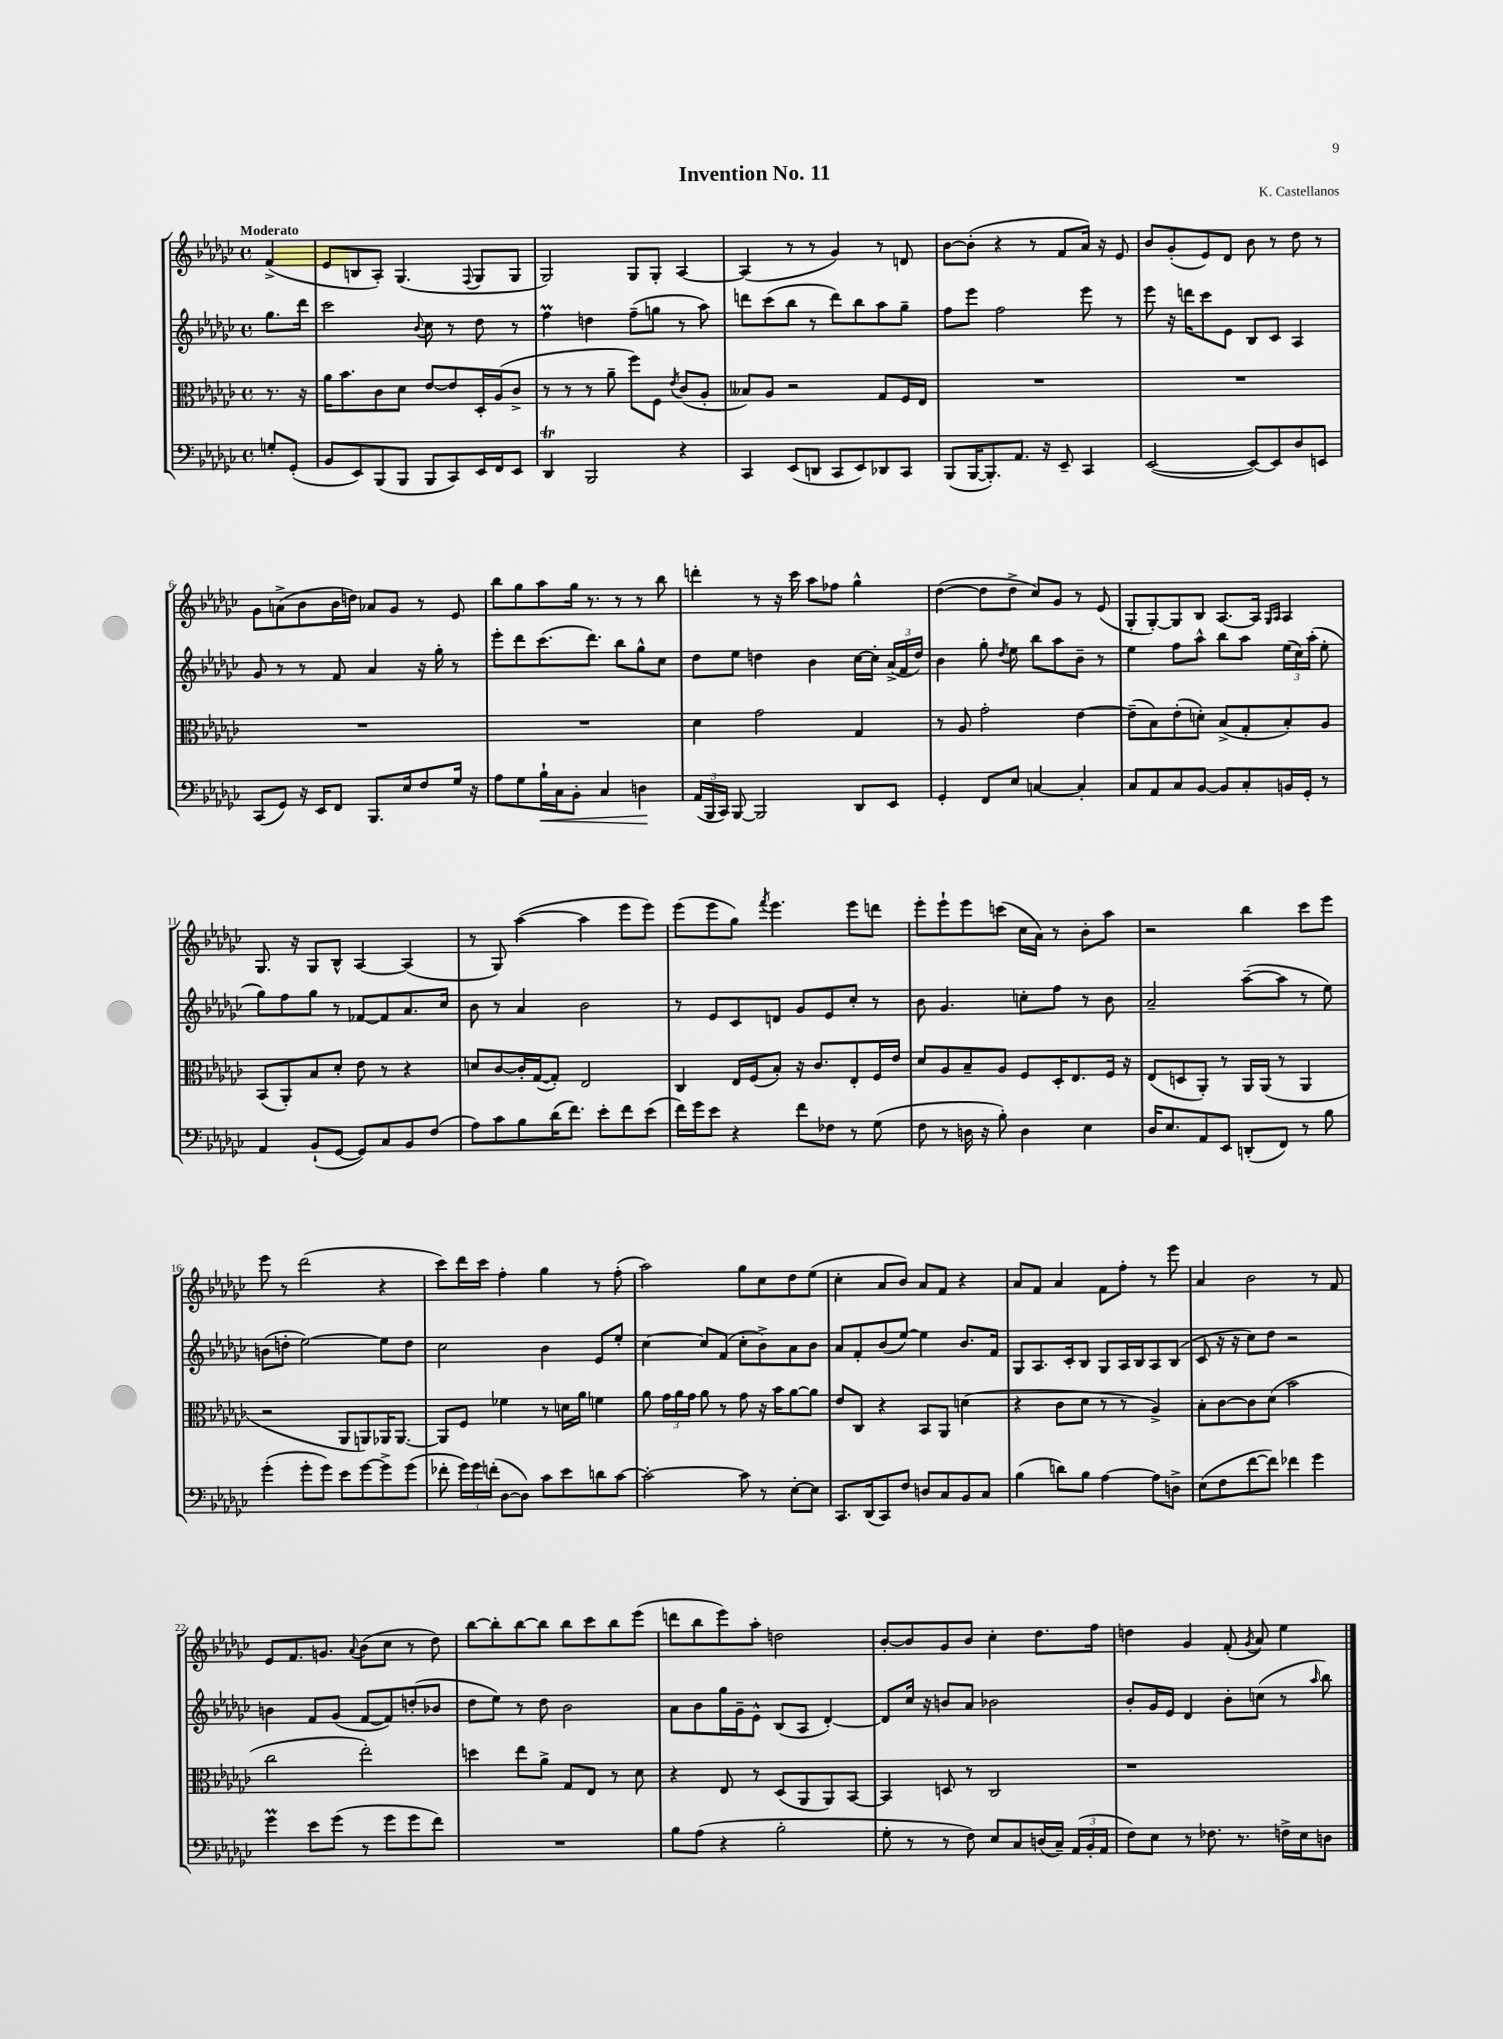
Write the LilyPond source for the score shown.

\header { title = "Invention No. 11" composer = "K. Castellanos" }
<<
\new StaffGroup <<
\new Staff = "s0" {
    \clef treble \key ges \major \defaultTimeSignature \time 4/4 \partial 4 \tempo "Moderato"
    \autoBeamOff f'4->( |
    ees'8[ b8 aes8]-.) ges4.( \appoggiatura { f8 } ges8[ ges8] |
    ges2) ges8[ ges8]-. aes4~ |
    aes4( r8 r8 ges'4) r8 d'8 |
    bes'8[~ bes'8]-.( r4 r8 f'8[ aes'16]) r16 ees'8 |
    bes'8[ ges'8-.( ees'8) des'8] bes'8 r8 des''8 r8 |
    ges'8[ a'8->( bes'8 bes'16 d''16]) aes'8[ ges'8] r8 ees'8 |
    bes''8[ ges''8 aes''8 ges''16] r8. r8 r8 bes''8 |
    d'''4-. r8 r16 ces'''16 aes''8[ fes''8] ges''4-^ |
    des''4~( des''8[ des''8]-> ces''8[) ges'8] r8 ees'8( |
    ges8[-. ges8~-.) ges8 bes8] aes8.[~ aes16] \grace { ges16[ aes16] } aes4 |
    ges8. r16 ges8[ bes8]-^ aes4~ aes4( |
    r8 ges8) aes''4~( aes''4 ees'''8[ ees'''8]) |
    ees'''8[( ees'''8 ges''8]) \acciaccatura { f'''8 } ees'''4. ees'''8[ d'''8] |
    ees'''8[-. ees'''8-! ees'''8 c'''8]( ces''16[ aes'16]) r8 bes'8[-. aes''8] |
    r2 bes''4 ces'''8[ ees'''8] |
    ees'''8 r8 des'''2( r4 |
    ces'''8[) des'''16 ces'''16] f''4-. ges''4 r8 f''8-.( |
    aes''2) ges''8[ ces''8 des''8 ees''8]( |
    ces''4-. aes'8[ bes'8]) aes'8[ f'8] r4 |
    aes'8[ f'8] aes'4 f'8[ f''8]-. r8 ees'''8 |
    aes'4 bes'2 r8 f'8 |
    ees'8[ f'8. g'8.] \appoggiatura { aes'8 } bes'8[( ces''8] r8 des''8) |
    bes''8[~ bes''8-. bes''8~ bes''8] bes''8[ ces'''8 bes''8 ees'''8]( |
    d'''8[ bes''8 ees'''8) aes''8]-. d''2 |
    bes'8[~-. bes'8 ges'8 bes'8] ces''4-. des''8.[ f''16] |
    d''4 ges'4 f'8-.( \acciaccatura { ges'8 } aes'8) ees''4 \bar "|." |
}
\new Staff = "s1" {
    \clef treble \key ges \major \defaultTimeSignature \time 4/4 \partial 4
    \autoBeamOff ges''8.[ des'''16] |
    ces'''2 \appoggiatura { bes'8 } ces''8 r8 des''8 r8 |
    f''4\prall d''4 f''8[--( g''8] r8 aes''8) |
    d'''8[ ces'''8( bes''8] r8 d'''8[) bes''8 aes''8 ges''8]-- |
    f''8[ ees'''8] f''2 ees'''8 r8 |
    ees'''8 r16 d'''16[ ces'''8 ees'8] bes8[ ces'8] aes4 |
    ges'8 r8 r8 f'8 aes'4 r16 ges''16-. r8 |
    ees'''8[-. des'''8 ces'''8.( des'''8.]) bes''8[ ges''8-^ ces''8] |
    des''8[ ees''8] d''4 bes'4 ces''16[~ ces''16]-. \tuplet 3/2 { aes'16[->( f'16 d''16]) } |
    bes'4 ges''8-. \acciaccatura { des''8 } ees''8 bes''8[ aes''8 bes'8]-- r8 |
    ees''4 f''8[ aes''8]-^ bes''8[ aes''8] \tuplet 3/2 { ees''16[( ces''16) aes''16]-.( } ees''8-. |
    ges''8[) f''8 ges''8] r8 fes'8[~ fes'8 aes'8. ces''16] |
    bes'8 r8 aes'4 bes'2 |
    r8 ees'8[ ces'8 d'8] ges'8[ ees'8 ces''8]-. r8 |
    bes'8 ges'4. c''8[-. f''8] r8 bes'8 |
    aes'2-- aes''8[~--( aes''8] r8 ees''8) |
    b'8[( d''8]-. ees''2~) ees''8[ d''8] |
    ces''2 bes'4 ees'8[ ees''8]-. |
    ces''4~ ces''8[ f'8]( ces''8[-. bes'8->) aes'8 bes'8] |
    aes'8[ f'8-. bes'8( ees''8]~) ees''4 bes'8.[ f'16] |
    ges8[ aes8. ces'16-. bes8] ges8[ aes16 bes16 aes8 bes8]( |
    ces'8 r16 r16 ces''8[) des''8] r2 |
    b'4 f'8[ ges'8]( f'8[~ f'8) d''8-.( bes'8] |
    des''8[ ees''8]) r8 des''8 bes'2 |
    aes'8[ bes'8 ges''16 ges'16-- ees'8]-^ bes8[( aes8] des'4~-.) |
    des'8[ ces''16] r16 b'8[ aes'8] bes'2 |
    bes'8[-. ges'16 ees'16] des'4 bes'8[-. c''8]( r8 \grace { aes''16 } bes''8) \bar "|." |
}
\new Staff = "s2" {
    \clef alto \key ges \major \defaultTimeSignature \time 4/4 \partial 4
    \autoBeamOff r8. r16 |
    aes'16[ bes'8. ces'8 des'8] ees'8[~ ees'8 des16-. aes16( ces'8]-> |
    r8 r8 r8 aes'8-- f''8[) f8] \acciaccatura { ees'8 } ces'8[( aes8]-. |
    beses8[) aes8] r2 ges8[ f16 ees16] |
    R1 |
    R1 |
    R1 |
    R1 |
    des'4 ges'2 ges4 |
    r8 aes8 ges'2-. ees'4~ |
    ees'8[--( bes8) ees'8-.( d'8]-.) bes8[->( ges8-. bes8-.) aes8] |
    bes,8[( aes,8-.) bes8 des'8]-. ees'8 r8 r4 |
    d'8[ ces'8~ ces'16-. ges16~( ges8]-.) ees2 |
    ces4 ees16[ f16( bes8]-.) r16 ces'8.[ ees8-. f16 ees'16] |
    des'8[ aes8 bes8-- aes8] f8[ des16-. ees8. f16] r16 |
    ees8[( d8 aes,8]-.) r8 aes,16[ aes,16]( r8 aes,4 |
    r2 aes,8[ a,8) aes,16 aes,8.]~ |
    aes,8[ f8] fes'4 r8 d'16[ aes'16] f'4 |
    aes'8 \tuplet 3/2 { ges'16[ aes'16 ges'16] } aes'8 r8 ges'8 r16 bes'16[ aes'8~ aes'8] |
    ees'8[ ces8] r4 bes,8[ aes,8] d'4( |
    r4 ces'8[ des'8] r8 r8 aes4->) |
    bes8[-. ces'8~ ces'8 des'8]( bes'2 |
    ces''2 ees''2-.) |
    d''4 ees''8[ aes'8]-> ges8[ ees8] r8 des'8 |
    r4 ees8 r8 des8[( aes,8 aes,8) bes,8]~ |
    bes,4 d8 r8 ces2 |
    r1 \bar "|." |
}
\new Staff = "s3" {
    \clef bass \key ges \major \defaultTimeSignature \time 4/4 \partial 4
    \autoBeamOff g8[-. ges,8]-.( |
    bes,8[ ees,8) bes,,8( bes,,8] bes,,8[ ces,8) ees,16 f,16 ees,8] |
    des,4\trill bes,,2 r4 |
    ces,4 ees,8[( d,8] ces,8[ ees,8) des,8 ces,8] |
    bes,,8[( bes,,16~ bes,,8.-.) aes,8.] r16 ees,8-- ces,4 |
    ees,2~( ees,8[~) ees,8 des8 e,8] |
    ces,8[( ges,8]) r16 ees,16[ f,8] bes,,8.[ ees16 f8 ges16] r16 |
    aes8[ ges8 bes16-!\< ces16 bes,8]-. ces4 d4\! |
    \tuplet 3/2 { aes,16[( bes,,16 ces,16]) } bes,,8~ bes,,2 des,8[ ees,8] |
    ges,4-. f,8[ ees8] c4~ c4-. |
    ces8[ aes,8 ces8 bes,8]~ bes,8[ ces8-. b,16 ges,16]-. r8 |
    aes,4 bes,8[-!( ges,8]~ ges,8[) ces8 bes,8 f8]( |
    aes8[) ces'8 bes8 des'16( f'8.]) ees'8[-. f'8 ees'8]( |
    f'16[) ges'16 ees'8] r4 f'8[ fes8] r8 ges8( |
    f8 r8 d16 r16 bes8-.) d4 ees4 |
    des16[ ees8. aes,8 ees,8] d,8[-.( f,8]) r8 bes8 |
    ges'4-.( ges'8[-. ges'8]) ees'8[ ges'8~ ges'8-> ges'8]( |
    fes'8-. \tuplet 3/2 { ges'16[) ges'16 f'16]-.( } des8[~ des8]) ces'8[ ees'8 d'8 ces'8]~ |
    ces'2~-. ces'8 r8 ees8[~-. ees8] |
    ces,8.[ des,16( ces,8) f8] d8[ ces8 bes,8 ces8] |
    bes4( d'8[) bes8] aes4~ aes8[ d8]-> |
    ees8[( f8 f'8~ f'8]) fes'4 ges'4 |
    ges'4\prall ees'8[ ges'8]( r8 ges'8[ ges'8 f'8]) |
    R1 |
    bes8[ aes8]( r4 bes2-. |
    ges8-. r8 r8 f8) ees8[ ces8 d16( ces16]--) \tuplet 3/2 { aes,16[( bes,16-. aes,16] } |
    f8[) ees8] r8 fes8. r8. f16[-> ees16 d8] \bar "|." |
}
>>
>>
